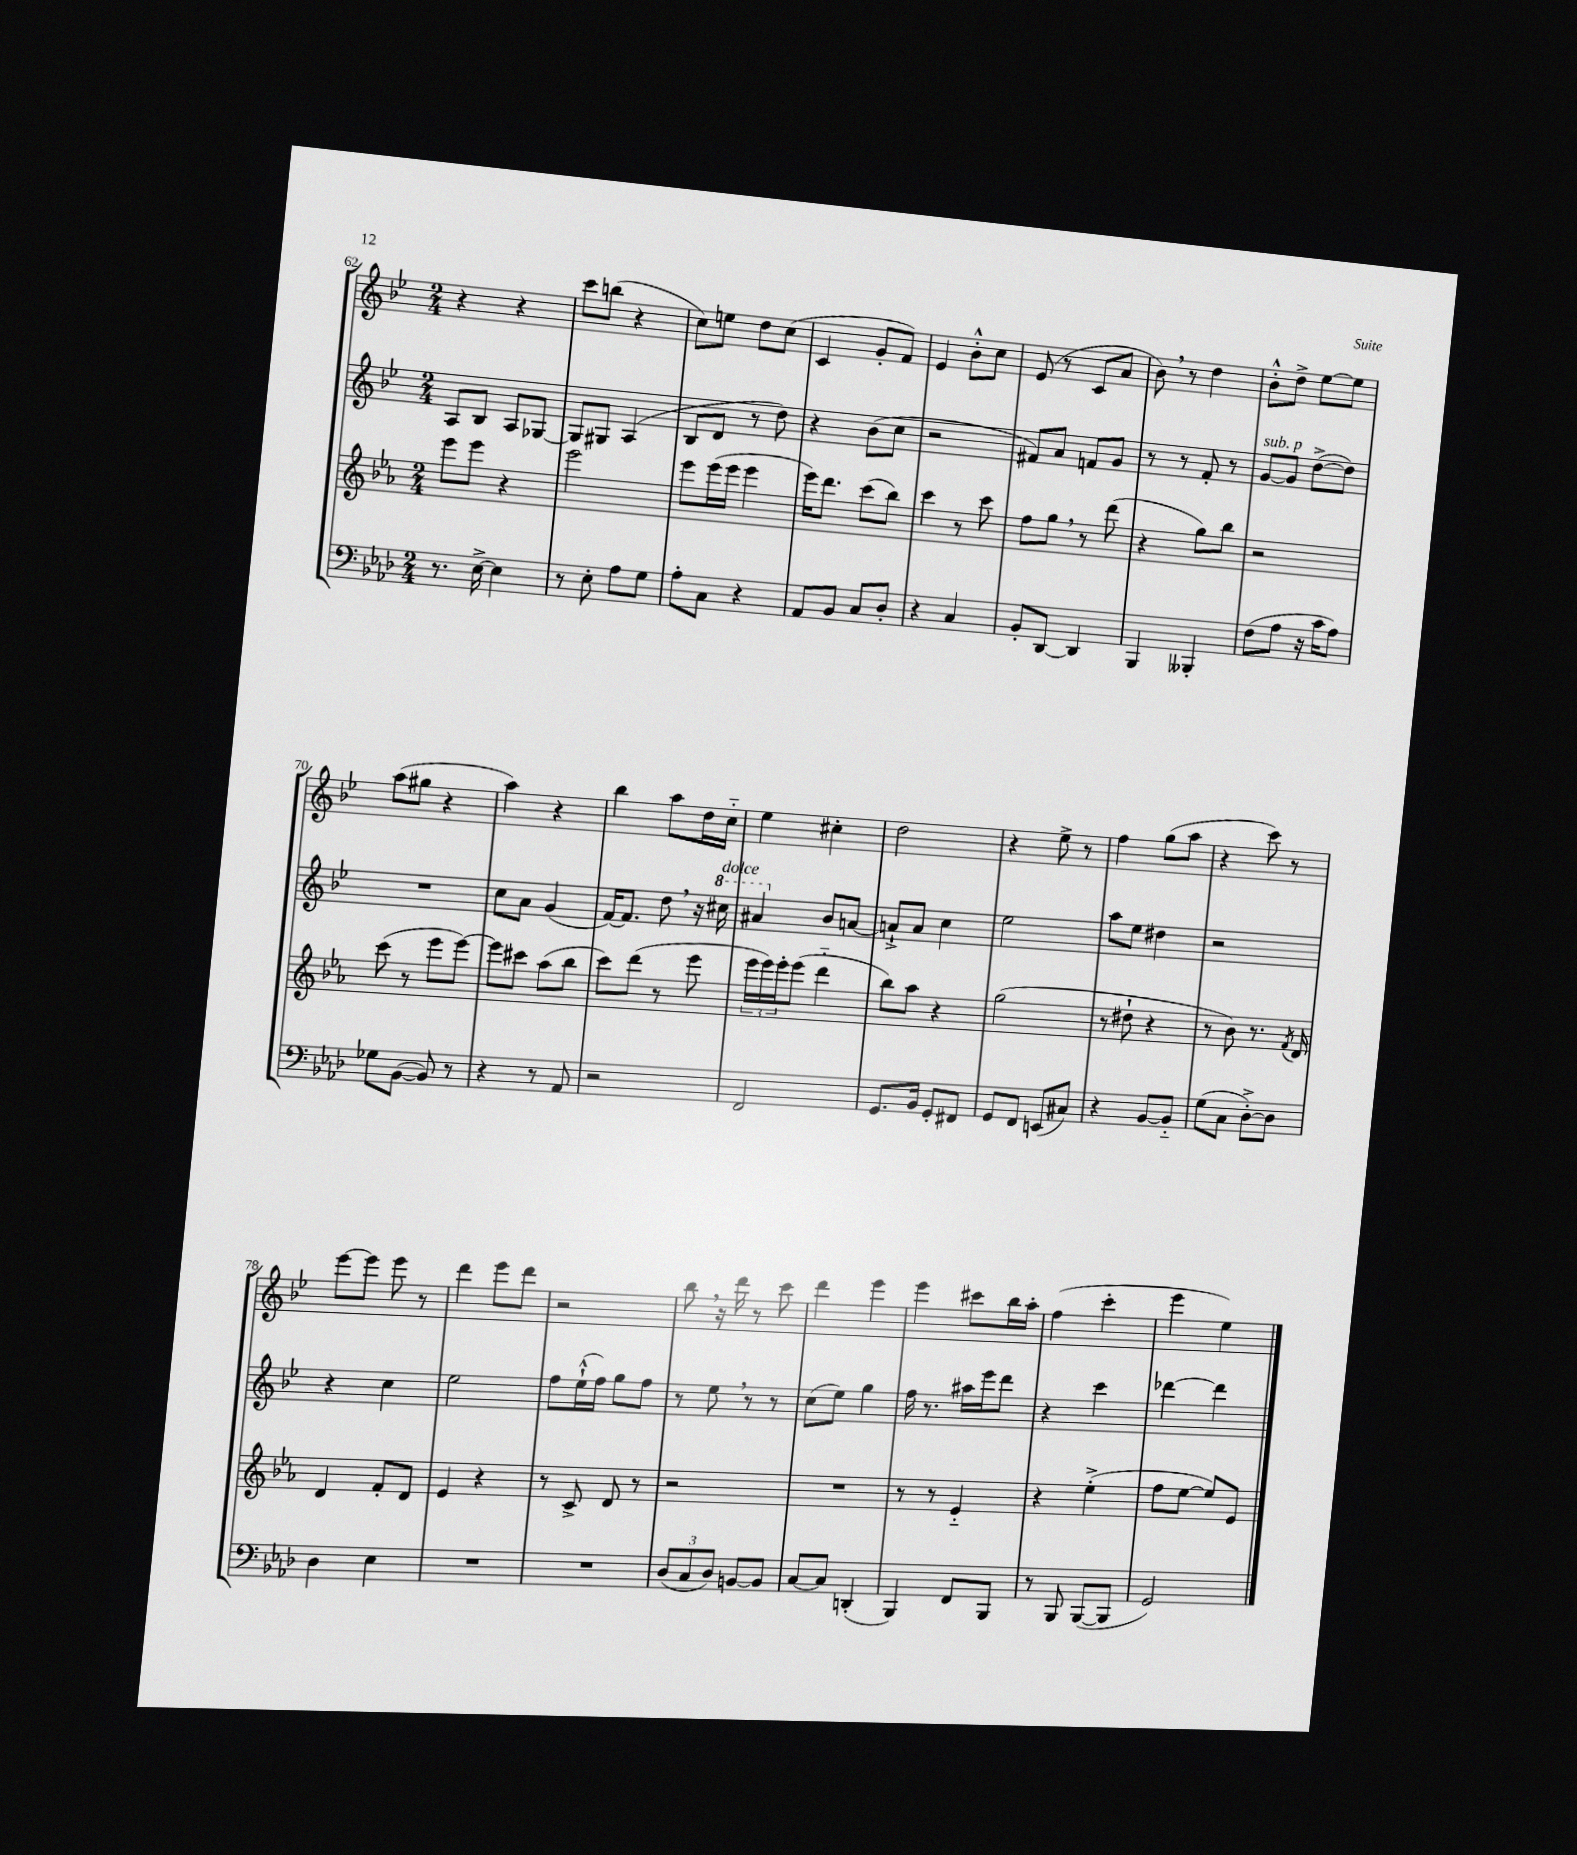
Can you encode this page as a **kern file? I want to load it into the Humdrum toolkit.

**kern	**kern	**kern	**kern
*staff4	*staff3	*staff2	*staff1
*clefF4	*clefG2	*clefG2	*clefG2
*k[b-e-a-d-]	*k[b-e-a-]	*k[b-e-]	*k[b-e-]
*M2/4	*M2/4	*M2/4	*M2/4
8.r	8eee-\L	8A/L	4r
.	8eee-\J	8B-/J	.
[16E-^\	.	.	.
4E-\]	4r	8A/L	4r
.	.	[8G-/J	.
=	=	=	=
8r	2eee-\	8G-/]L	8ccc\L
8E-'\	.	8G#/J	(8bb\J
8A-\L	.	(4A/	4r
8G\J	.	.	.
=	=	=	=
8A-'\L	8eee-\L	8B-/L	8cc\L)
8C\J	(16eee-\L	8d/J	8ee\J
.	16eee-\JJ	.	.
4r	4eee-\	8r	8dd\L
.	.	8dd\)	(8cc\J
=	=	=	=
8AA-/L	16eee-\LK)	4r	4c/
.	8.ddd\J	.	.
8BB-/J	.	.	.
8C/L	(8ccc\L	(8b-\L	8g'/L
8D-'/J	8bb-\J)	8cc\J	8f/J)
=	=	=	=
4r	4ccc\	2r	4e-/
4C/	8r	.	8b-'^^\L
.	8ccc\	.	8cc\J
=	=	=	=
8BB-'/L	8ff\L	8f#/L)	(8e-/
[8DD-/J	8gg\J	8a/J	8r
4DD-/]	8r	8f/L	8c/L
.	(8ddd\	8g/J	8a/J
=	=	=	=
4BBB-/	4r	8r	8b-\)
.	.	8r	8r
4BBB--'/	8gg\L)	8f'/	4dd\
.	8bb-\J	8r	.
=	=	=	=
(8F\L	2r	[8g/L	8b-'^^\L
8A-\J	.	8g/]J	8dd^\J
16r	.	([8dd^\L	[8ee-\L
16c\LK	.	.	.
8A-\J)	.	8dd\]J)	8ee-\]J
=	=	=	=
8G-\L	(8ccc\	2r	(8aa\L
([8BB-\J	8r	.	8gg#\J
8BB-/])	8eee-\L	.	4r
8r	[8eee-\J)	.	.
=	=	=	=
4r	8eee-\]L	8cc\L	4aa\)
.	8ccc#\J	8a\J	.
8r	(8aa-\L	(4g/	4r
8AA-/	8bb-\J	.	.
=	=	=	=
2r	8ccc\L)	[16f/LK)	4bb-\
.	.	8.f/]J	.
.	(8ddd\J	.	.
.	8r	8dd\	8aa\L
.	8eee-\	16r	16dd\L
.	.	16ccc#\	16cc'~\JJ
=	=	=	=
2FF/	24eee-\LL	4aa#/	4ee-\
.	24eee-\)	.	.
.	24eee-'\J	.	.
.	(8eee-\J	.	.
.	4ddd'~\	8b-/L	4cc#'\
.	.	[8a/J	.
=	=	=	=
8.GG/L	8bb-\L)	8a`^/]L	2dd\
.	8aa-\J	8a/J	.
16BB-/Jk	.	.	.
8GG'/L	4r	4cc\	.
8FF#/J	.	.	.
=	=	=	=
8GG/L	(2gg\	2ee-\	4r
8FF/J	.	.	.
(8EE/L	.	.	8ee-^\
8C#/J)	.	.	8r
=	=	=	=
4r	8r	8aa\L	4ff\
.	8dd#`\	8ee-\J	.
[8BB-/L	4r	4dd#\	(8gg\L
8BB-'~/]J	.	.	8aa\J
=	=	=	=
(8G\L	8r	2r	4r
8C\J	8b-\)	.	.
[8D-'^\L)	8.r	.	8ccc\)
8D-\]J	.	.	8r
.	8qf/	.	.
.	16d/	.	.
=	=	=	=
4D-\	4d/	4r	[8eee-\L
.	.	.	8eee-\]J
4E-\	8f'/L	4cc\	8eee-\
.	8d/J	.	8r
=	=	=	=
2r	4e-/	2ee-\	4ddd\
.	4r	.	8eee-\L
.	.	.	8ddd\J
=	=	=	=
2r	8r	8ff\L	2r
.	8c^/	(16ee-`^^\L	.
.	.	16ff\JJ)	.
.	8d/	8gg\L	.
.	8r	8ff\J	.
=	=	=	=
(12D-/L	2r	8r	8bb-\
12C/	.	.	.
.	.	8ee-\	16r
12D-/J)	.	.	.
.	.	.	16ddd\
[8BB/L	.	8r	8r
8BB/]J	.	8r	8ccc\
=	=	=	=
[8C/L	2r	(8cc\L	4ddd\
8C/]J	.	8ee-\J)	.
(4DD'/	.	4gg\	4eee-\
=	=	=	=
4BBB-/)	8r	16ff\	4eee-\
.	.	8.r	.
.	8r	.	.
8FF/L	4e-'~/	16aa#\LL	8ccc#\L
.	.	16eee-\J	.
8BBB-/J	.	8ddd\J	16bb-\L
.	.	.	16aa'\JJ
=	=	=	=
8r	4r	4r	(4ff\
8BBB-/	.	.	.
([8BBB-/L	(4ee-'^\	4ccc\	4ccc'\
8BBB-/]J	.	.	.
=	=	=	=
2GG/)	8ff\L	[4ddd-\	4eee-\
.	[8ee-\J	.	.
.	8ee-/]L)	4ddd-\]	4ee-\)
.	8e-/J	.	.
==	==	==	==
*-	*-	*-	*-
